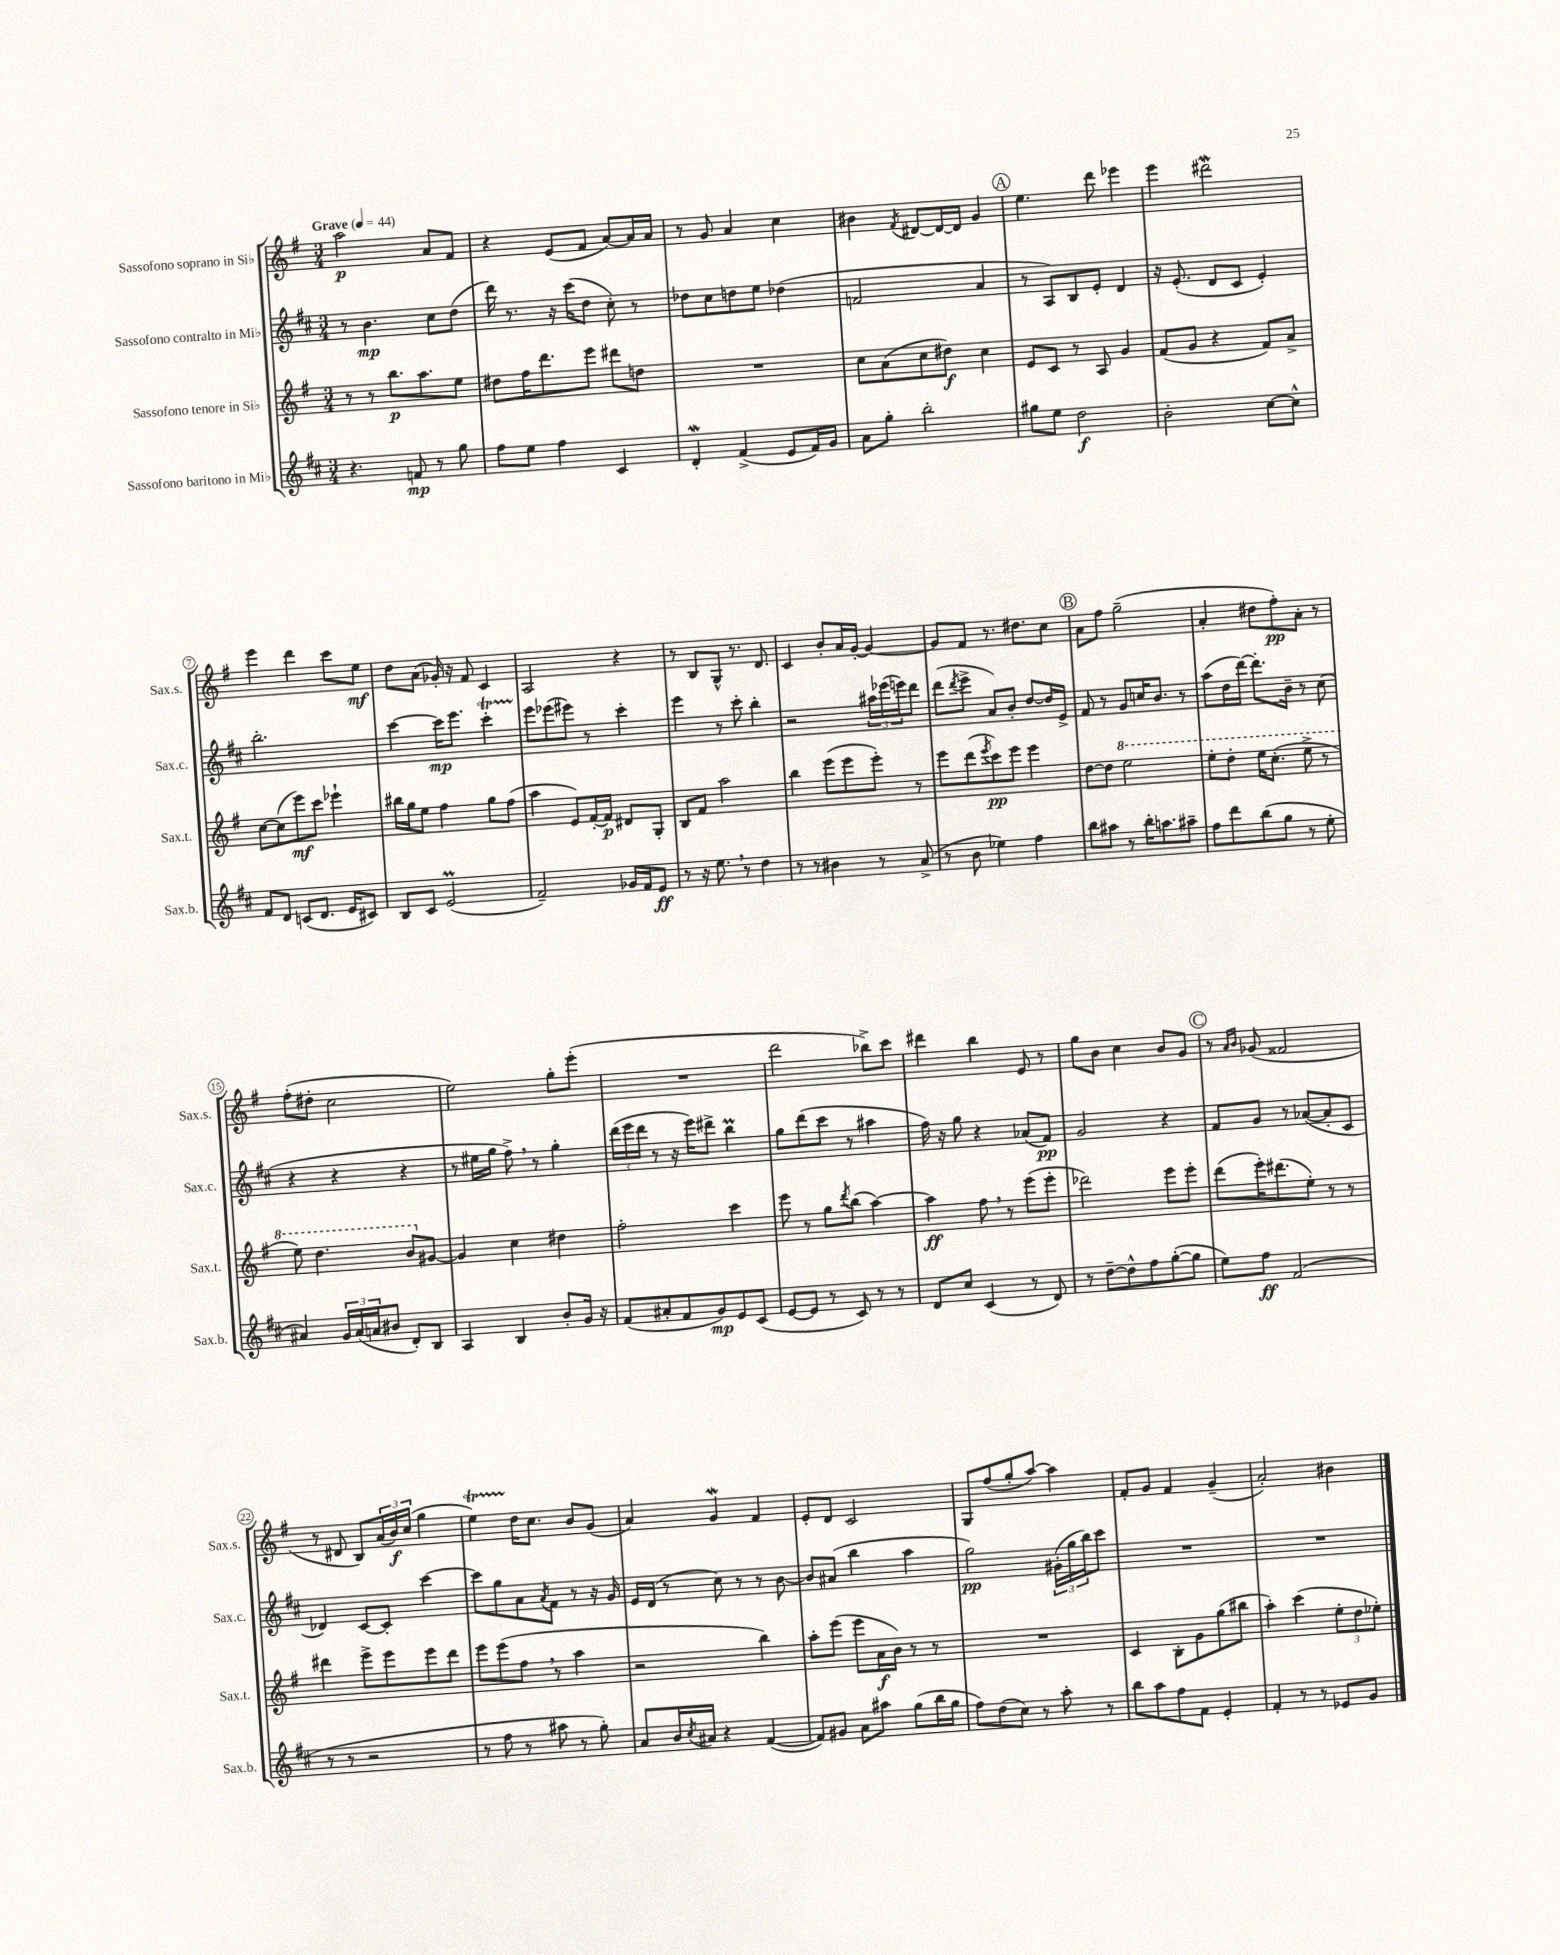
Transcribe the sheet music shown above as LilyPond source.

<<
\new StaffGroup <<
\new Staff = "s0" \with { instrumentName = "Sassofono soprano in Sib" shortInstrumentName = "Sax.s." } {
    \clef treble \key g \major \numericTimeSignature \time 3/4 \tempo "Grave" 4 = 44
    a''2\p a'8 fis'8 |
    r4 e'8( fis'8 a'8~) a'16 a'16 |
    r8 g'8 a'4 c''4 |
    bis'4 \acciaccatura { fis'8 } dis'8~ dis'16~ dis'16 g'4 |
    \mark \markup { \circle "A" } e''4. d'''8 ees'''4 |
    e'''4 dis'''2\mordent |
    e'''4 d'''4 c'''8 e''8\mf |
    d''8 a'8( ges'16-.) r16 fis'8 c'4 |
    a2 r4 |
    r8 b8 g8-^ r8. d'8. |
    c'4 b'8-. a'16 g'16~-. g'4~ |
    g'8 fis'8 r8. dis''8. c''8 |
    \mark \markup { \circle "B" } a'8 fis''8 g''2--( |
    a'4-. dis''8 fis''8-.\pp) a'8-. r8 |
    fis''8-.( dis''8-. c''2 |
    e''2) g''8-. e'''8-.( |
    R2. |
    d'''2 bes''8->) c'''8 |
    dis'''4 b''4 e'8 r8 |
    g''8 b'8 c''4 b'8 g'8 |
    \mark \markup { \circle "C" } r8 \grace { a'16 b'16 } ges'8( fisis'2 |
    r8 dis'8 b8) \tuplet 3/2 { a'16( b'16\f) c''16( } g''4 |
    e''4\startTrillSpan) d''16\stopTrillSpan c''8. b'8 g'8( |
    a'4) g'4\mordent fis'4 |
    e'8-. d'8 c'2 |
    g8 fis''8( g''8-. a''8~) a''4 |
    fis'8-. g'8 fis'4 g'4--( |
    a'2-.) bis'4 \bar "|." |
}
\new Staff = "s1" \with { instrumentName = "Sassofono contralto in Mib" shortInstrumentName = "Sax.c." } {
    \clef treble \key d \major \numericTimeSignature \time 3/4
    r8 b'4.\mp cis''8 d''8( |
    d'''16) r8. r16 cis'''16( d''8 cis''8-.) r8 |
    des''8 cis''8 d''8 e''8 des''4( |
    f'2 a'4 |
    \mark \markup { \circle "A" } r8 a8) b8 e'8-. d'4 |
    r16 e'8.-.( d'8 cis'8 e'4-.) |
    b''2.-. |
    cis'''4~ cis'''16\mp e'''8. cis'''4-.\startTrillSpan |
    e'''8\stopTrillSpan ees'''8( eis'''8) r8 cis'''4-. |
    e'''4 r8 cis'''8-. b''4-. |
    r2 \tuplet 3/2 { ais''16 ees'''16( e'''16) } d'''8 |
    d'''8( \acciaccatura { d'''8 } e'''8-> a'8) b'8-. d''8~ d''16 e'16-> |
    \mark \markup { \circle "B" } fis'8 r8 g'8 c''16 b'8. r8 |
    a''8( d''16 d'''16~) d'''8.-. b'16-- r8 cis''8( |
    r4 r4 r4 |
    r8 eis''16 g''16 fis''8->) \breathe r8 g''4-. |
    \tuplet 3/2 { d'''16( e'''16 d'''16 } r8 r16 e'''16) dis'''8-> b''4\prall |
    g''8 d'''8( cis'''8 r8 ais''4 |
    fis''16) r16 g''8 r4 aes'8( fis'8\pp) |
    g'2 r4 |
    \mark \markup { \circle "C" } fis'8 g'8 r8 aes'8~( aes'8-. cis'8 |
    des'4) cis'8~ cis'8-. cis'''4~ |
    cis'''8 g''8 a'8 \acciaccatura { a'8 } fis'8 r8 r16 g'16 |
    e'16 d'16( r8 cis''8) r8 r8 b'8~ |
    b'8 ais'8( b''4 a''4 |
    g''2\pp) \tuplet 3/2 { gis'16-.( g''16 b''16) } cis'''8 |
    R2. |
    R2. \bar "|." |
}
\new Staff = "s2" \with { instrumentName = "Sassofono tenore in Sib" shortInstrumentName = "Sax.t." } {
    \clef treble \key g \major \numericTimeSignature \time 3/4
    r8 r8 b''8.\p a''8. e''8 |
    dis''8 fis''16 d'''8. e'''8 dis'''8 d''8 |
    R2. |
    c''8 a'8( c''8 dis''8\f) c''4 |
    \mark \markup { \circle "A" } e'8 c'8 r8 a8 g'4 |
    fis'8( g'8 r4 fis'8) a'8-> |
    c''8~ c''8( e'''8\mf) c'''8 ees'''4-! |
    bis''16 g''16 e''8 fis''4 g''8 fis''8( |
    a''4 e'8) fis'16~-. fis'16\p dis'8 g8-. |
    b8 fis'8 a''2 |
    b''4 e'''8( e'''8 e'''8-.) r8 |
    e'''8 d'''8( \acciaccatura { e'''8 } c'''8\pp) e'''8 e'''4 |
    \mark \markup { \circle "B" } d''8~ d''8 \ottava #1 e'''2 |
    e'''8-. d'''8-. e'''16 c'''8.-.( e'''8-> r8 |
    e'''8) d'''4. b''8 \ottava #0 gis'8~ |
    gis'4 c''4 dis''4 |
    fis''2-. c'''4 |
    e'''8 r8 g''8 \acciaccatura { d'''8 } b''8( a''4~) |
    a''4\ff fis''8 \breathe r8 e'''8( e'''8-. |
    des'''2) e'''8 e'''8-. |
    \mark \markup { \circle "C" } d'''8( e'''16-.) dis'''8.( e''8-.) r8 r8 |
    dis'''4 e'''8-> e'''8 e'''8 dis'''8 |
    e'''8 e'''8( fis''8 \breathe r8 a''4 |
    r2 b''4) |
    a''8-. e'''8( e'''8 a'16\f b'16) r8 r8 |
    R2. |
    c'4 b8-. g'8 g''8( bis''8 |
    a''4-.) c'''4( \tuplet 3/2 { e''8-. d''8 ees''8-.) } \bar "|." |
}
\new Staff = "s3" \with { instrumentName = "Sassofono baritono in Mib" shortInstrumentName = "Sax.b." } {
    \clef treble \key d \major \numericTimeSignature \time 3/4
    r4. f'8\mp r8 g''8 |
    fis''8 e''8 fis''4 cis'4 |
    d'4-.\mordent fis'4->( e'8 fis'16) g'16 |
    a'8 g''8-. b''2-. |
    \mark \markup { \circle "A" } gis''8 e''8 d''2\f |
    b'2-. cis''8~ cis''8-^ |
    fis'8 d'8 c'8( d'8. e'16 cis'8) |
    b8 cis'8 e'2\prall( |
    fis'2--) ges'16 fis'16 e'8\ff |
    r8 r16 e''8. \breathe r8 d''4 |
    r8 r8 bis'4 r8 a'8->( |
    r8 b'8 ees''4) fis''4 |
    \mark \markup { \circle "B" } b''8 ais''8 r8 b''16-. a''8. ais''8-- |
    fis''8 d'''8 b''8( g''8 r8 e''8-. |
    ais'4) \tuplet 3/2 { g'16 ais'16( a'16 } bis'8 d'8-.) b8 |
    a4 b4 b'8-. g'16 r16 |
    fis'8( ais'8-. fis'8 g'8\mp) e'8 cis'8( |
    e'8~ e'8 r8 cis'8) r8 r8 |
    d'8 cis''8 cis'4( r8 d'8) |
    r8 d''8~-- d''8-^ fis''8 g''8~-.( g''8 |
    \mark \markup { \circle "C" } e''8) fis''8\ff fis'2( |
    r8 r8 r2 |
    r8 fis''8 r8 ais''8 r8 g''8-.) |
    a'8 b'16 \acciaccatura { cis''8 } ais'16 r4 fis'4~( |
    fis'8) gis'8 a'8 ais''8 g''8( b''16 g''16 |
    fis''8) d''8( cis''8) r8 a''8-. r8 |
    b''8 a''8 fis''8 fis'8 e'4-. |
    fis'4-. r8 r8 ees'8 g'8 \bar "|." |
}
>>
>>
\layout { \context { \Score \override BarNumber.stencil = #(make-stencil-circler 0.1 0.3 ly:text-interface::print) } }
